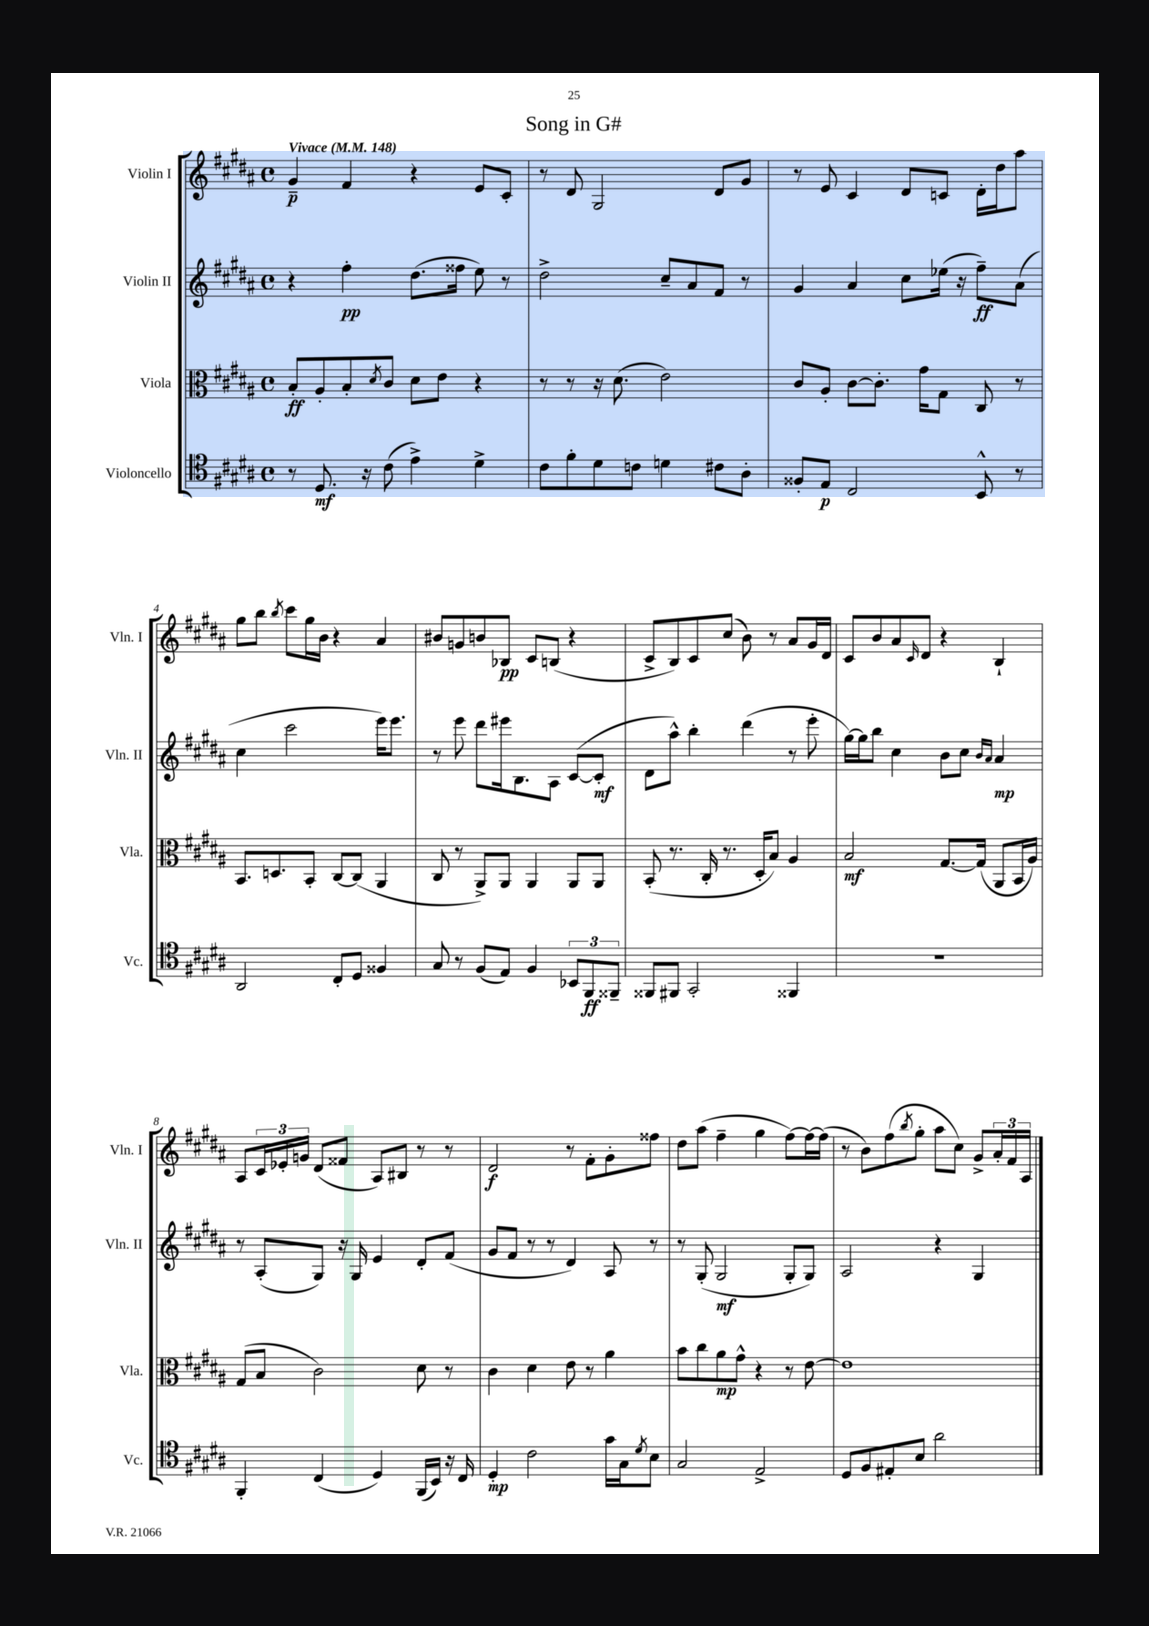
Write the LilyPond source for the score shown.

\header { title = "Song in G#" }
<<
\new StaffGroup <<
\new Staff = "s0" \with { instrumentName = "Violin I" shortInstrumentName = "Vln. I" } {
    \clef treble \key b \major \defaultTimeSignature \time 4/4 \tempo "Vivace" 4 = 148
    gis'4--\p fis'4 r4 e'8 cis'8-. |
    r8 dis'8 gis2 dis'8 gis'8 |
    r8 e'8 cis'4 dis'8 c'8 dis'16-. dis''16 ais''8 |
    gis''8 b''8 \acciaccatura { b''8 } cis'''8 gis''16 b'16 r4 ais'4 |
    bis'8 g'8 b'8 bes8\pp cis'8 b8( r4 |
    cis'8-> b8) cis'8 cis''8( b'8) r8 ais'8 gis'16 dis'16 |
    cis'8 b'8 ais'8 \grace { cis'16 } dis'8 r4 b4-! |
    ais8 \tuplet 3/2 { cis'16 ees'16-. g'16 } dis'8( fisis'8 ais8) bis8 r8 r8 |
    dis'2\f r8 fis'8-. gis'8-. fisis''8 |
    dis''8 ais''8( fis''4-- gis''4 fis''8~) fis''16~ fis''16( |
    r8 b'8) fis''8( \acciaccatura { b''8 } gis''8-. ais''8 cis''8) gis'8-> \tuplet 3/2 { ais'16-. fis'16 ais16 } \bar "|." |
}
\new Staff = "s1" \with { instrumentName = "Violin II" shortInstrumentName = "Vln. II" } {
    \clef treble \key b \major \defaultTimeSignature \time 4/4
    r4 fis''4-.\pp dis''8.( fisis''16 e''8) r8 |
    dis''2-> cis''8-- ais'8 fis'8 r8 |
    gis'4 ais'4 cis''8 ees''16( r16 fis''8--\ff) ais'8( |
    cis''4 cis'''2 e'''16) e'''8. |
    r8 e'''8 dis'''8 eis'''16 b8. ais8 cis'8~( cis'8-.\mf |
    dis'8 ais''8-^) b''4-. dis'''4( r8 e'''8-. |
    gis''16~) gis''16 b''8 cis''4 b'8 cis''8 \grace { b'16 ais'16 } ais'4\mp |
    r8 ais8-.( gis8) r16 gis16 e'4 dis'8-. fis'8( |
    gis'8 fis'8 r8 r8 dis'4) ais8 r8 |
    r8 gis8-.( gis2\mf gis8-. gis8) |
    ais2 r4 gis4 \bar "|." |
}
\new Staff = "s2" \with { instrumentName = "Viola" shortInstrumentName = "Vla." } {
    \clef alto \key b \major \defaultTimeSignature \time 4/4
    b8-.\ff ais8-. b8-. \acciaccatura { dis'8 } cis'8 dis'8 e'8 r4 |
    r8 r8 r16 dis'8.( e'2) |
    cis'8 ais8-. cis'8~ cis'8.-. gis'16 gis8 cis8 r8 |
    b,8. d8. b,8-. cis8~ cis8( ais,4 |
    cis8 r8 ais,8->) ais,8 ais,4 ais,8 ais,8 |
    b,8-.( r8. cis16-. r8. dis16-. b8) ais4 |
    b2\mf gis8.~ gis16( ais,8 b,16 ais16) |
    gis8( b8 cis'2) dis'8 r8 |
    cis'4 dis'4 e'8 r8 ais'4 |
    b'8 cis''8 ais'8\mp gis'8-^ r4 r8 e'8~ |
    e'1 \bar "|." |
}
\new Staff = "s3" \with { instrumentName = "Violoncello" shortInstrumentName = "Vc." } {
    \clef tenor \key b \major \defaultTimeSignature \time 4/4
    r8 dis8.\mf r16 cis'8( e'4->) dis'4-> |
    cis'8 fis'8-. dis'8 c'8 d'4 cis'8 ais8-. |
    fisis8-. e8\p cis2 b,8-^ r8 |
    ais,2 cis8-. dis8 fisis4 |
    gis8 r8 fis8( e8) fis4 \tuplet 3/2 { bes,8 fis,8\ff fisis,8-- } |
    fisis,8 fis,8 gis,2-. fisis,4 |
    R1 |
    fis,4-. cis4( dis4) fis,16( b,16) r16 cis16 |
    dis4-.\mp cis'2 gis'16 gis16 \acciaccatura { dis'8 } b8 |
    gis2 e2-> |
    dis8 fis8 eis8-. b8 ais'2 \bar "|." |
}
>>
>>
